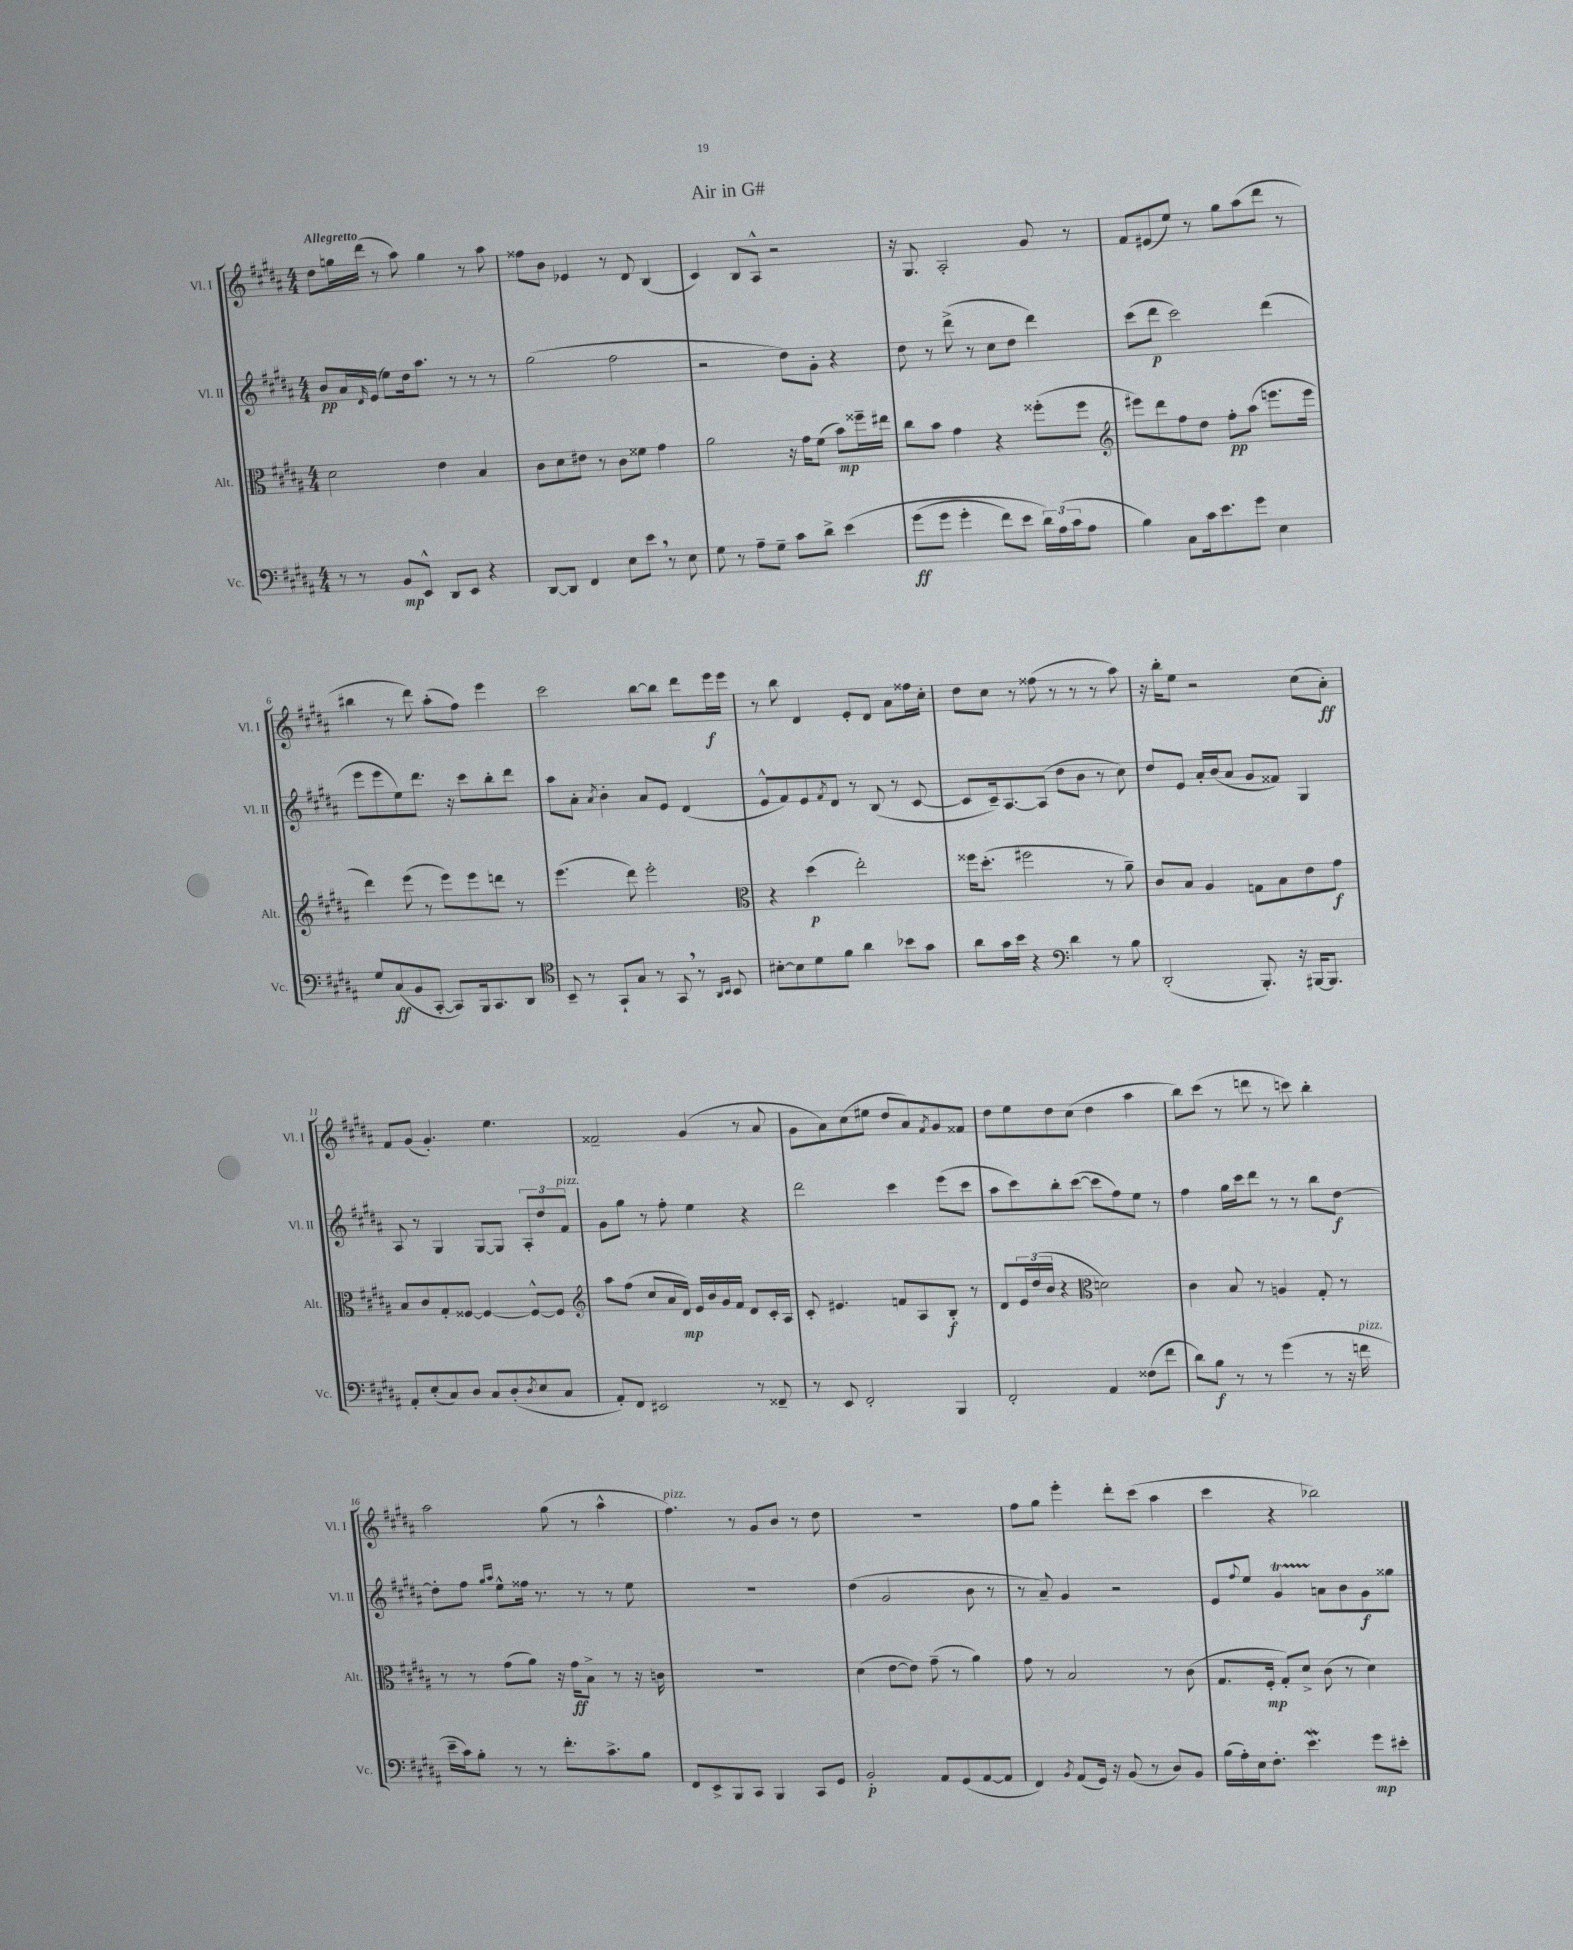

**kern	**kern	**kern	**kern
*staff4	*staff3	*staff2	*staff1
*clefF4	*clefC3	*clefG2	*clefG2
*k[f#c#g#d#a#]	*k[f#c#g#d#a#]	*k[f#c#g#d#a#]	*k[f#c#g#d#a#]
*M4/4	*M4/4	*M4/4	*M4/4
8r	2d#\	8b/L	8dd#\L
8r	.	16a#/L	16gg\L
.	.	16qqd#/	.
.	.	(16e/JJ	(16ddd#\JJ
8BB/L	.	8ee\L)	8r
8EE^^/J	.	16dd#\k	8aa#\)
.	.	8.aa#\J	.
8DD#/L	4e\	.	4gg\
8EE/J	.	8r	.
4r	4B/	8r	8r
.	.	8r	8aa#\
=	=	=	=
[8DD#/L	8c#\L	(2gg#\	8ff##\L
8DD#/]J	8d#\	.	8b\J
4FF#/	8e#\J	.	4e-/
.	8r	.	.
8E\L	8c#\L	2ff#\	8r
8e\J	8f##\J	.	8d#/
8r	4g#\	.	(4B/
8E\	.	.	.
=	=	=	=
8G#\	2a#\	2r	4c#/)
8r	.	.	.
8A#~\L	.	.	8B/L
8G#~\J	.	.	8A#^^/J
8c#\L	16r	8dd#\L)	2r
.	16g#\LK	.	.
8d#^\J	(8f#\J	8g#'\J	.
&(4e\	8b\L)	4r	.
.	16ff##~\L	.	.
.	16ee#\JJ	.	.
=	=	=	=
(8g#\L	8cc#\L	8dd#\	16r
.	.	.	8.G#/
8g#\J	8b\J	8r	.
4g#'\	4g#\	(8ddd#^\	2A#'/
.	.	8r	.
8f#\L)	4r	8cc#\L	.
8e\J	.	8dd#\J	.
24d#\LL&)	(8ff##'\L	4ddd#\)	8g#/
(24A#\	.	.	.
24c#\J	.	.	.
8A#\J	8ff##\J	.	8r
=	=	=	=
*	*clefG2	*	*
4B\)	8eee#\L)	(8ccc#\L	8f#/L
.	8ddd#\	8ddd#\J	(8e#/
8C#\L	8ff#\	2ccc#\)	8ee/J)
16c#\k	8dd#\J	.	8r
8.e\	.	.	.
.	8ff#'\L	.	8gg#\L
8g#\J	(8aa#\J	.	(8aa#\
4E\	8.eee\L	(4ddd#\	8ddd#\J
.	.	.	8r
.	16eee\Jk	.	.
=	=	=	=
8G#/L	4ddd#\)	8eee\L	4bb#\
(8C#/	.	8eee\	.
8BB/	(8eee\	8ee\)	8r
[8CC#'/J	8r	8.ddd#\J	8ddd#\)
8CC#/]L)	8eee\L)	.	(8aa#'\L
.	.	16r	.
16BBB/k	8eee\	8ccc#\L	8ff#\J)
8.CC#/	.	.	.
.	8ddd\J	8bb'\	4eee\
8DD#/J	8r	8ddd#\J	.
=	=	=	=
*clefC4	*	*	*
8BB~/	(4.eee\	8aa#\L	2ccc#\
8r	.	8a#'\J	.
.	.	8qa#/	.
8GG#`/L	.	4b'\	.
8G#/J	8ddd#\)	.	.
8r	2eee'\	8a#/L	[8bb\L
8GG#/	.	8e/J	8bb\]J
8r	.	(4d#/	8ddd#\L
16qqAA#/LL	.	.	.
16qqBB/JJ	.	.	.
8BB/	.	.	16eee\L
.	.	.	16eee\JJ
=	=	=	=
*	*clefC3	*	*
[8B#'\L	4r	8e^^/L	8r
8B#\]	.	8f#/)	8bb\
8d#\	(4dd#\	8e/	4d#/
.	.	8qf#/	.
8f#\J	.	8d#/J	.
4a#\	2ee'\)	8r	8e'/L
.	.	(8B/	8d#/J
8b-\L	.	8r	8a#\L
8g#\J	.	[8c#/	16ff##\L
.	.	.	16cc#'\JJ
=	=	=	=
8a#\L	16ff##\LK	8c#/]L	8dd#\L
.	(8.dd#'\J	.	.
16g#\L	.	16c#~/k)	8cc#\J
16b\JJ	.	[8.A#/	.
4r	2ff#\	.	8r
.	.	(8A#/]J	(8ff##\
*clefF4	*	*	*
4d#\	.	8dd#\L	8r
.	.	8b\J	8r
8r	8r	8r	8r
8B\	8a#~\)	8cc#\)	8aa#\)
=	=	=	=
(2DD#'/	8c#/L	8dd#/L	16r
.	.	.	16bb'\LK
.	8B/J	8e/J	8ee\J
.	4A#/	16a#'/LL	2r
.	.	(16b/J	.
.	.	8a#/J	.
8.BBB'/)	8G\L	8g#/L	.
.	8B\	8f##/J)	.
16r	.	.	.
[16BBB#/LK	8e\	4G#/	(8cc#\L
8.BBB#/]J	.	.	.
.	8g#\J	.	8a#'\J)
=	=	=	=
8AA#'/L	8B/L	8A#/	8f#/L
(8E'/	8c#/	8r	(8g#/J
8C#/)	8G#'/	4G#/	4.g#'/)
8D#/J	[8F##/J	.	.
8C#/L	4F##/_	[8G#/L	.
(8D#'/	.	8G#/]J	4.ee\
8qD#/	.	.	.
8E/	8F##^^/_L	12A#'/L	.
.	.	12dd#/	.
8C#/J	8F##/]J	.	.
.	.	12f#/J	.
=	=	=	=
*	*clefG2	*	*
8AA#'/L)	8aa#\L	8g#\L	2f##~/
8FF#/J	(8ff#\J	8gg#\J	.
2EE#/	8cc#/L	8r	.
.	16a#/L	8ff#'\	.
.	16d#/JJ)	.	.
.	16e/LL	4ee\	(4g#/
.	16b/	.	.
.	16g#/	.	.
.	16f#/JJ	.	.
8r	8d#/L	4r	8r
8FF##~/	16c#'/L	.	8a#/
.	16A#/JJ	.	.
=	=	=	=
8r	8c#'/	2ddd#\	8g#\L
8EE/	4.e#/	.	8a#\)
2FF#'/	.	.	(8cc#\
.	.	.	8ee#\J
.	8f/L	4ccc#\	8dd#/L
.	8A#/	.	8a#/)
.	.	.	8qf#/
4BBB/	8B'/J	(8eee\L	8g#/
.	8r	8ccc#\J	8f##/J
=	=	=	=
2FF#'/	8d#/L	8aa#\L	8dd#\L
.	24e/L	8ccc#\)	8ee\
.	(24dd#/	.	.
.	24b/JJ	.	.
.	4r	8bb'\	8dd#\
.	.	([8ccc#\J	(8cc#\J
*	*clefC3	*	*
4AA#/	2d\)	8ccc#\]L	4dd#\
.	.	8ff#\)	.
(8F##\L	.	8ee\J	4aa#\
8f#\J	.	8r	.
=	=	=	=
8d#\L)	4c#\	4ff#\	8bb\L)
8B\J	.	.	(8ccc#\J
8r	8B/	16gg#\LL	8r
.	.	16ccc#\J	.
8r	8r	8ddd#\J	8ddd\
(4g#\	4A/	8r	8r
.	.	8r	8ccc\)
8r	8G#'/	8bb\L	4bb'\
16r	8r	[8dd#\J	.
16f\	.	.	.
=	=	=	=
16e~\LL	8r	8dd#'\]L	2aa#\
16c#\J)	.	.	.
8B'\J	8r	8ff#\J	.
.	.	16qqgg#/LL	.
.	.	16qqaa#/JJ	.
8r	(8g#\L	8ee^^\L	.
8r	8a#\J)	16ff##\Jk	.
.	.	8.r	.
8.f#'\L	16r	.	(8gg#\
.	16g#\LK	.	.
.	8B^\J	8r	8r
8.c#^\	.	.	.
.	8r	8r	4aa#^^\
8B\J	16r	8ee\	.
.	16c\	.	.
=	=	=	=
8FF#/L	1r	1r	4.ff#\)
8EE^/	.	.	.
8BBB/	.	.	.
8CC#/J	.	.	8r
4BBB/	.	.	8g#/L
.	.	.	8b/J
8CC#/L	.	.	8r
8GG#/J	.	.	8dd#\
=	=	=	=
2BB'/	(4d#\	(4dd#\	1r
.	[8e\L	2g#/	.
.	8e\]J)	.	.
8AA#/L	(8g#~\	.	.
(8GG#/	8r	.	.
[8AA#/	4a#\)	8b\	.
8AA#/]J	.	8r	.
=	=	=	=
4FF#/)	8g#\	8r	8ff#\L
.	8r	8a#~/)	8gg#\J
8qBB/	.	.	.
(8AA#/L	2B/	4g#/	4eee'\
16GG#/Jk)	.	.	.
16r	.	.	.
(8BB/	.	2r	8ddd#'\L
8r	.	.	(8ccc#\J
8D#/L)	8r	.	4aa#\
8BB/J	(8c#\	.	.
=	=	=	=
(16B\LL	8.G#/L	8e/L	4ccc#\
16A#'\)	.	.	.
.	.	8qqff#/	.
16E\J	.	8ee/J	.
8.F#'\J	16F#'/Jk	.	.
.	8G#'/L)	4g#/	4r
4.e\	8d#^/J	.	.
.	(8c#\	8a\L	2bb-\)
.	8r	8b\	.
8g#\L	4d#\)	8g#\	.
8e#'\J	.	8gg##\J	.
==	==	==	==
*-	*-	*-	*-
